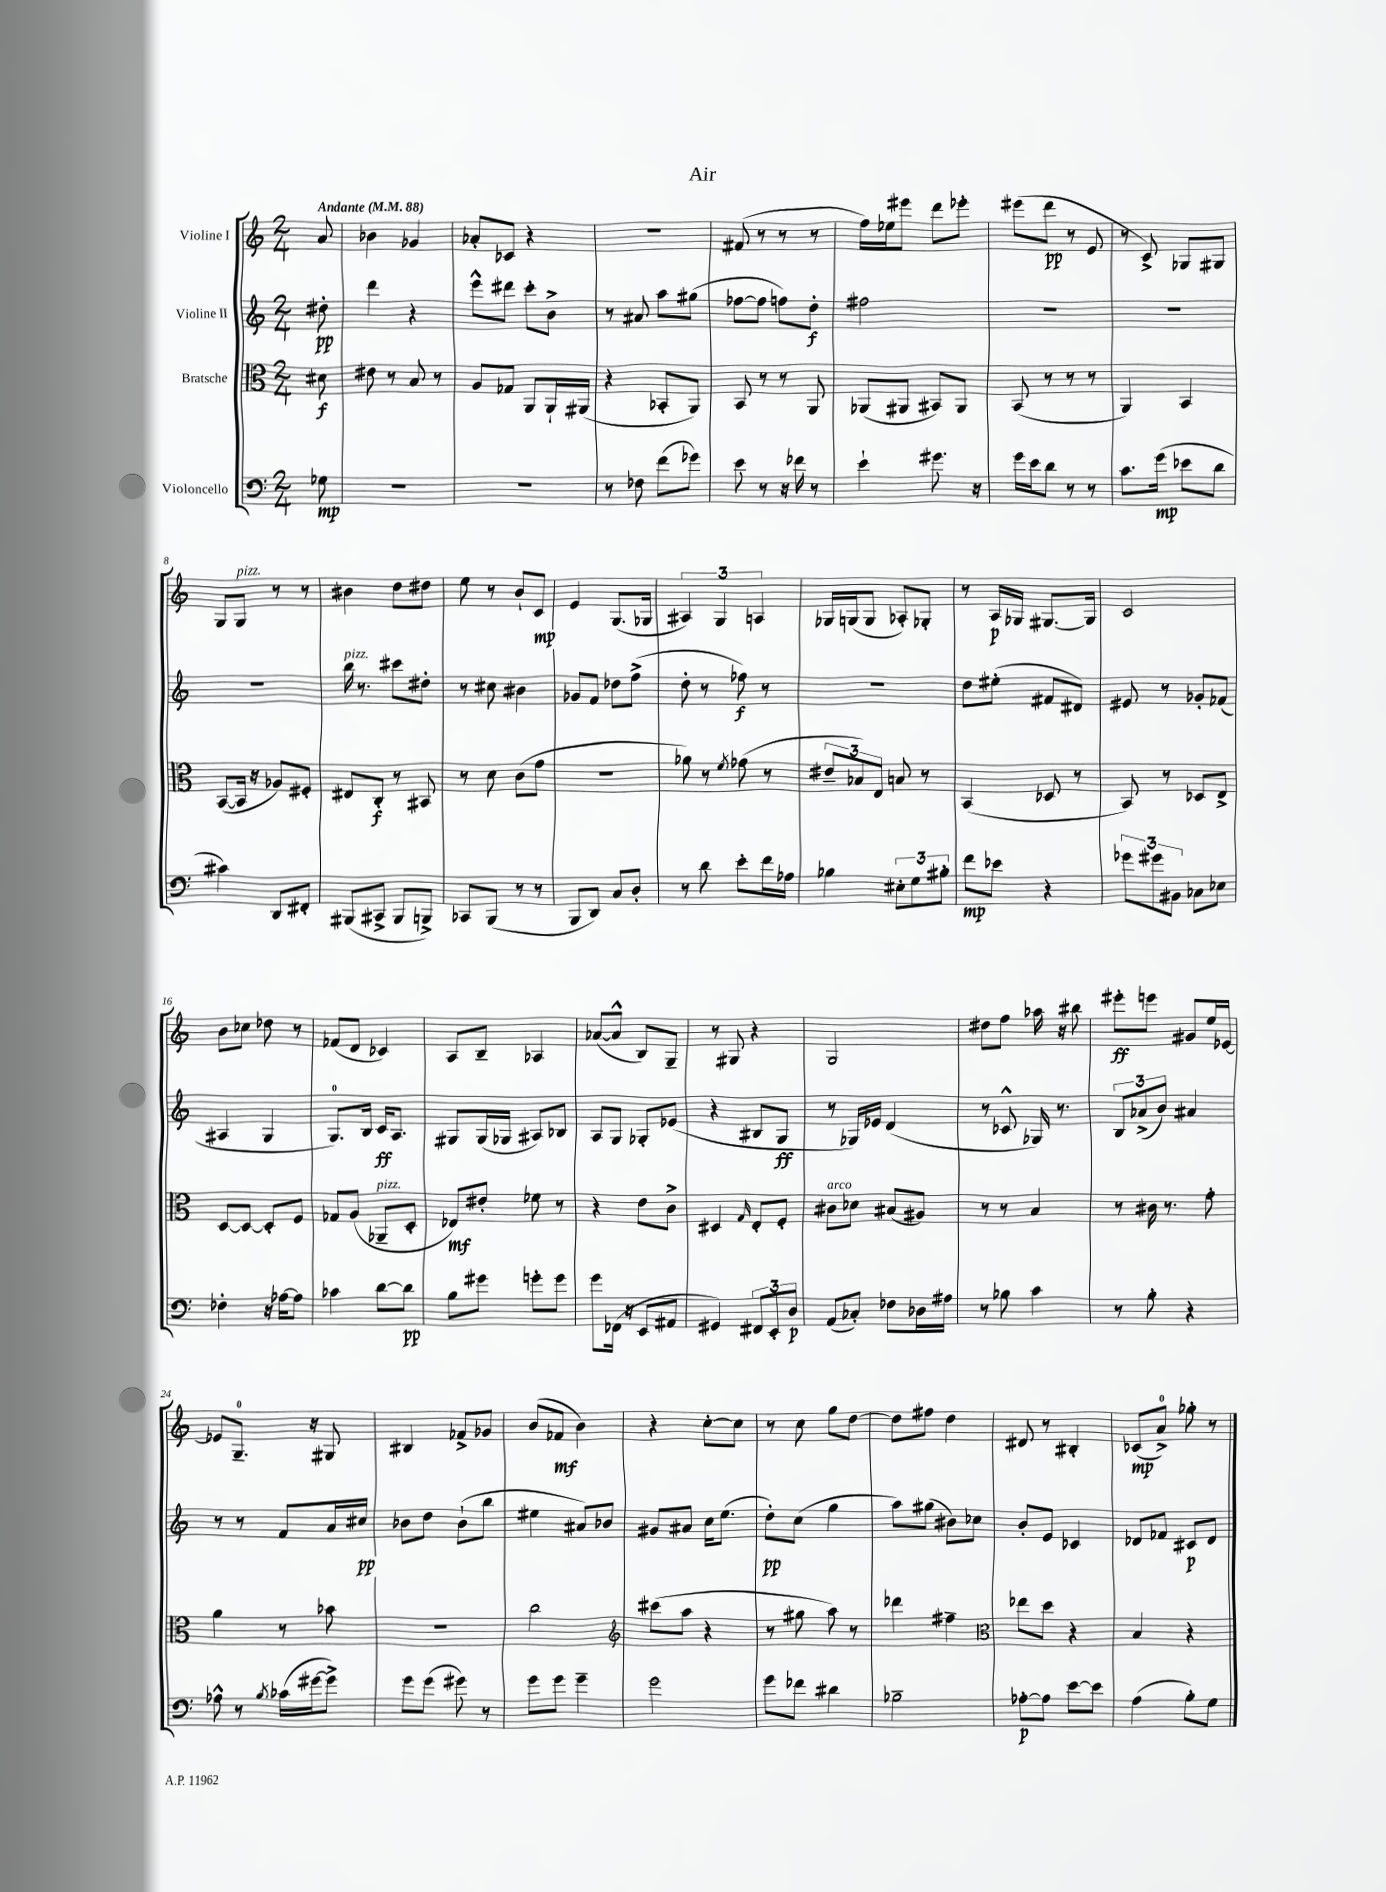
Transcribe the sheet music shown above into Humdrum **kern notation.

**kern	**dynam	**kern	**dynam	**kern	**dynam	**kern	**dynam
*part4	*part4	*part3	*part3	*part2	*part2	*part1	*part1
*staff4	*staff4	*staff3	*staff3	*staff2	*staff2	*staff1	*staff1
*I"Violoncello	*	*I"Bratsche	*	*I"Violine II	*	*I"Violine I	*
*clefF4	*	*clefC3	*	*clefG2	*	*clefG2	*
*k[]	*	*k[]	*	*k[]	*	*k[]	*
*M2/4	*	*M2/4	*	*M2/4	*	*M2/4	*
*MM88	*	*MM88	*	*MM88	*	*MM88	*
=	=	=	=	=	=	=	=
!	!	!	!	!	!	!LO:TX:a:B:t=Andante	!
8G-X\	mp	8d#X\	f	8dd#X'\	pp	8a/	.
=1	=1	=1	=1	=1	=1	=1	=1
2r	.	8e#X\	.	4ddd\	.	4b-X\	.
.	.	8r	.	.	.	.	.
.	.	8B/	.	4r	.	4g-X/	.
.	.	8r	.	.	.	.	.
=2	=2	=2	=2	=2	=2	=2	=2
2r	.	8A/L	.	8eee^^\L	.	8a-X'/L	.
.	.	8G-X/J	.	8ddd#X\J	.	8c-X/J	.
.	.	8AA/L	.	8ccc'\L	.	4r	.
.	.	16AA`/L	.	8b^\J	.	.	.
.	.	(16AA#X/JJ	.	.	.	.	.
=3	=3	=3	=3	=3	=3	=3	=3
8r	.	4r	.	8r	.	2r	.
8F-X\	.	.	.	8a#X/	.	.	.
(8f\L	.	8BB-X'/L	.	8aa\L	.	.	.
8g-X\J)	.	8AA/J)	.	(8gg#X\J	.	.	.
=4	=4	=4	=4	=4	=4	=4	=4
8e\	.	8BB/	.	[8ff-X\L	.	(8f#X/	.
8r	.	8r	.	8ff-\J]	.	8r	.
16r	.	8r	.	8ffn\L)	.	8r	.
16f-X\	.	.	.	.	.	.	.
8r	.	8AA/	.	8dd'\J	f	8r	.
=5	=5	=5	=5	=5	=5	=5	=5
4e`\	.	(8AA-X/L	.	2ff#X\	.	16ff\LL)	.
.	.	.	.	.	.	16ee-X\J	.
.	.	8AA#X/J	.	.	.	8eee#X\J	.
8.g#X\	.	8BB#X/L)	.	.	.	8ddd\L	.
.	.	8AA#/J	.	.	.	8eee-X'\J	.
16r	.	.	.	.	.	.	.
=6	=6	=6	=6	=6	=6	=6	=6
16g\LL	.	(8BB/	.	2r	.	(8eee#X\L	.
16e\J	.	.	.	.	.	.	.
8d\J	.	8r	.	.	.	8ddd\J	pp
8r	.	8r	.	.	.	8r	.
8r	.	8r	.	.	.	8e/	.
=7	=7	=7	=7	=7	=7	=7	=7
8.c\L	.	4AA/)	.	2r	.	8r	.
.	.	.	.	.	.	8c^/)	.
(16g\Jk	mp	.	.	.	.	.	.
8e-X\L	.	4BB/	.	.	.	8G-X/L	.
8d\J	.	.	.	.	.	8G#X/J	.
!!LO:LB:g=z
=8	=8	=8	=8	=8	=8	=8	=8
4c#X\)	.	([8BB/L	.	2r	.	8G/L	.
!	!	!	!	!	!	!LO:TX:a:i:t=pizz.	!
.	.	16BB/Jk]	.	.	.	8G/J	.
.	.	16r	.	.	.	.	.
8DD/L	.	8A-X/L)	.	.	.	8r	.
8FF#X'/J	.	8F#X'/J	.	.	.	8r	.
=9	=9	=9	=9	=9	=9	=9	=9
!	!	!	!	!LO:TX:a:i:t=pizz.	!	!	!
(8BBB#X/L	.	8E#X/L	.	16bb\	.	4b#X\	.
.	.	.	.	8.r	.	.	.
8CC#X^/J	.	8C'/J	f	.	.	.	.
8BBB#/L	.	8r	.	8ccc#X\L	.	8dd\L	.
8BBBn^/J)	.	8BB#X/	.	8dd#X'\J	.	8dd#X\J	.
=10	=10	=10	=10	=10	=10	=10	=10
8CC-X/L	.	8r	.	8r	.	8ee\	.
(8BBB/J	.	8d\	.	8cc#X\	.	8r	.
8r	.	(8c\L	.	4b#X\	.	8b`/L	.
8r	.	8g\J	.	.	.	8c/J	mp
=11	=11	=11	=11	=11	=11	=11	=11
8BBB/L	.	2r	.	8g-X/L	.	4e/	.
8DD/J)	.	.	.	8f/J	.	.	.
8C/L	.	.	.	8dd-X\L	.	(8.G/L	.
8D'/J	.	.	.	(8ff^\J	.	.	.
.	.	.	.	.	.	16G-X/Jk	.
=12	=12	=12	=12	=12	=12	=12	=12
8r	.	8a-X\)	.	8dd'\	.	6A#X/)	.
8d\	.	8r	.	8r	.	.	.
.	.	.	.	.	.	6G/	.
.	.	8qf/	.	.	.	.	.
8e'\L	.	(8g-X\	.	8ff-X\)	f	.	.
.	.	.	.	.	.	6An/	.
16f\L	.	8r	.	8r	.	.	.
16A-X\JJ	.	.	.	.	.	.	.
=13	=13	=13	=13	=13	=13	=13	=13
4B-X\	.	12e#X~/L	.	2r	.	16G-X/LL	.
.	.	.	.	.	.	(16Gn/J	.
.	.	12B-X/)	.	.	.	.	.
.	.	.	.	.	.	8G/J	.
.	.	12E/J	.	.	.	.	.
12E#X'\L	.	8Bn/	.	.	.	8A-X'/L)	.
12G\	.	.	.	.	.	.	.
.	.	8r	.	.	.	8G-X'/J	.
12B#X'\J	.	.	.	.	.	.	.
=14	=14	=14	=14	=14	=14	=14	=14
8f\L	mp	(4BB/	.	8dd\L	.	8r	.
8e-X\J	.	.	.	(8ee#X'\J	.	16A/LL	p
.	.	.	.	.	.	16G-X/JJ	.
4r	.	8D-X/	.	8f#X/L	.	[8.G#X/L	.
.	.	8r	.	8d#X/J)	.	.	.
.	.	.	.	.	.	16G#/Jk]	.
=15	=15	=15	=15	=15	=15	=15	=15
12g-X\L	.	8BB/)	.	8e#X/	.	2c/	.
12g#X\	.	.	.	.	.	.	.
.	.	8r	.	8r	.	.	.
12BB#X\J	.	.	.	.	.	.	.
8C-X\L	.	8D-X/L	.	8g-X'/L	.	.	.
8E-X\J	.	8E^/J	.	(8f-X/J	.	.	.
!!LO:LB:g=z
=16	=16	=16	=16	=16	=16	=16	=16
4F-X'\	.	[8D/L	.	4A#X/	.	8b\L	.
.	.	8D/J_	.	.	.	8cc-X\J	.
16r	.	8D'/L]	.	4G/	.	8dd-X\	.
[16A-X\KL	.	.	.	.	.	.	.
8A-\J]	.	8F/J	.	.	.	8r	.
=17	=17	=17	=17	=17	=17	=17	=17
4c-X\	.	8G-X/L	.	8.G/L)	.	(8f-X/L	.
.	.	(8A/J	.	.	.	8d/J	.
.	.	.	.	16B/Jk	.	.	.
!	!	!LO:TX:a:i:t=pizz.	!	!	!	!	!
[8d\L	.	8AA-X~/L	.	16c/KL	ff	4c-X/)	.
.	.	.	.	8.A/J	.	.	.
8d\J]	pp	8D'/J	.	.	.	.	.
=18	=18	=18	=18	=18	=18	=18	=18
8B\L	.	8E-X/L)	mf	8G#X/L	.	8A/L	.
8g#X\J	.	8e#X'/J	.	(16G#/L	.	8B~/J	.
.	.	.	.	16G-X/JJ	.	.	.
8gn'\L	.	8f-X\	.	8A#X/L)	.	4A-X/	.
8g\J	.	8r	.	8B-X/J	.	.	.
=19	=19	=19	=19	=19	=19	=19	=19
8g\L	.	4r	.	8A/L	.	([8a-X/L	.
(16FF-X\Jk	.	.	.	8G/J	.	8a-^^/J]	.
16r	.	.	.	.	.	.	.
8EE/L	.	8e\L	.	8G-X'/L	.	8B/L)	.
8AA#X/J	.	8c^\J	.	(8e-X/J	.	8G~/J	.
=20	=20	=20	=20	=20	=20	=20	=20
4GG#X/)	.	4D#X/	.	4r	.	8r	.
.	.	.	.	.	.	8G#X/	.
.	.	16qqG/	.	.	.	.	.
12FF#X/L	.	8E'/L	.	8B#X/L	.	4r	.
12EE'/	.	.	.	.	.	.	.
.	.	8F'/J	.	8G/J	ff	.	.
12D/J	p	.	.	.	.	.	.
=21	=21	=21	=21	=21	=21	=21	=21
!	!	!LO:TX:a:i:t=arco	!	!	!	!	!
(8AA/L	.	8c#X\L	.	8r	.	2G/	.
8C-X'/J)	.	8d-X\J	.	16G-X/LL)	.	.	.
.	.	.	.	16e-X/JJ	.	.	.
8F-X\L	.	(8B#X/L	.	(4d/	.	.	.
16D-X\L	.	8A#X/J)	.	.	.	.	.
16A#X\JJ	.	.	.	.	.	.	.
=22	=22	=22	=22	=22	=22	=22	=22
8r	.	8r	.	8r	.	8dd#X\L	.
8B-X\	.	8r	.	8c-X^^/	.	8ff\J	.
4c\	.	4B/	.	16G-X/)	.	16aa-X\	.
.	.	.	.	8.r	.	16r	.
.	.	.	.	.	.	8bb#X\	.
=23	=23	=23	=23	=23	=23	=23	=23
8r	.	8r	.	12B/L	.	8eee#X'\L	ff
.	.	.	.	(12a-X^/	.	.	.
8B'\	.	16c#X\	.	.	.	8eeen\J	.
.	.	.	.	12b/J)	.	.	.
.	.	8.r	.	.	.	.	.
4r	.	.	.	4a#X/	.	8g#X/L	.
.	.	8g'\	.	.	.	16ee/L	.
.	.	.	.	.	.	[16e-X/JJ	.
!!LO:LB:g=z
=24	=24	=24	=24	=24	=24	=24	=24
8A-X^^\	.	4a\	.	8r	.	8e-X/L]	.
8r	.	.	.	8r	.	8.G~/J	.
8qB/	.	.	.	.	.	.	.
(16c-X\LL	.	8r	.	8f/L	.	.	.
[16g#X\J	.	.	.	.	.	16r	.
8g#^\J])	.	8b-X\	.	16a/L	.	8G#X/	.
.	.	.	.	16cc#X/JJ	pp	.	.
=25	=25	=25	=25	=25	=25	=25	=25
8g\L	.	2r	.	8b-X\L	.	4B#X/	.
(8g\J	.	.	.	8dd\J	.	.	.
8g#X\)	.	.	.	(8b-`\L	.	8f-X^/L	.
8r	.	.	.	8bb\J	.	8g-X/J	.
=26	=26	=26	=26	=26	=26	=26	=26
8g\L	.	2cc\	.	4ee#X\	.	(8b/L	.
8g\J	.	.	.	.	.	8f-X/J	mf
4g~\	.	.	.	8a#X/L)	.	4b\)	.
.	.	.	.	8b-X/J	.	.	.
=27	=27	=27	=27	=27	=27	=27	=27
*	*	*clefG2	*	*	*	*	*
2g\	.	(8ccc#X\L	.	8g#X/L	.	4r	.
.	.	8aa\J	.	8a#X/J	.	.	.
.	.	4r	.	16cc\KL	.	[8cc'\L	.
.	.	.	.	(8.ee\J	.	.	.
.	.	.	.	.	.	8cc\J]	.
=28	=28	=28	=28	=28	=28	=28	=28
8g\L	.	8r	.	8dd'\L)	pp	8r	.
8f-X\J	.	8gg#X\	.	(8cc\J	.	8cc\	.
4d#X\	.	8aa\)	.	4gg\	.	8gg\L	.
.	.	8r	.	.	.	[8dd\J	.
=29	=29	=29	=29	=29	=29	=29	=29
2B-X~\	.	4ddd-X\	.	8aa\L)	.	8dd\L]	.
.	.	.	.	(8gg#X\J	.	8ff#X\J	.
.	.	4ff#X~\	.	8b#X\L)	.	4dd\	.
.	.	.	.	8cc-X\J	.	.	.
=30	=30	=30	=30	=30	=30	=30	=30
*	*	*clefC3	*	*	*	*	*
[8A-X'\L	p	8ee-X\L	.	8b'/L	.	8d#X/	.
8A-\J]	.	8dd\J	.	8e/J	.	8r	.
[8e\L	.	4r	.	4c-X/	.	4B#X'/	.
8e\J]	.	.	.	.	.	.	.
=31	=31	=31	=31	=31	=31	=31	=31
(4A\	.	4B/	.	8d-X/L	.	(8c-X/L	mp
.	.	.	.	8f-X/J	.	8a^/J)	.
8B'\L)	.	4r	.	8c#X/L	p	8gg-X'\	.
8G\J	.	.	.	8d-/J	.	8r	.
==	==	==	==	==	==	==	==
*-	*-	*-	*-	*-	*-	*-	*-
